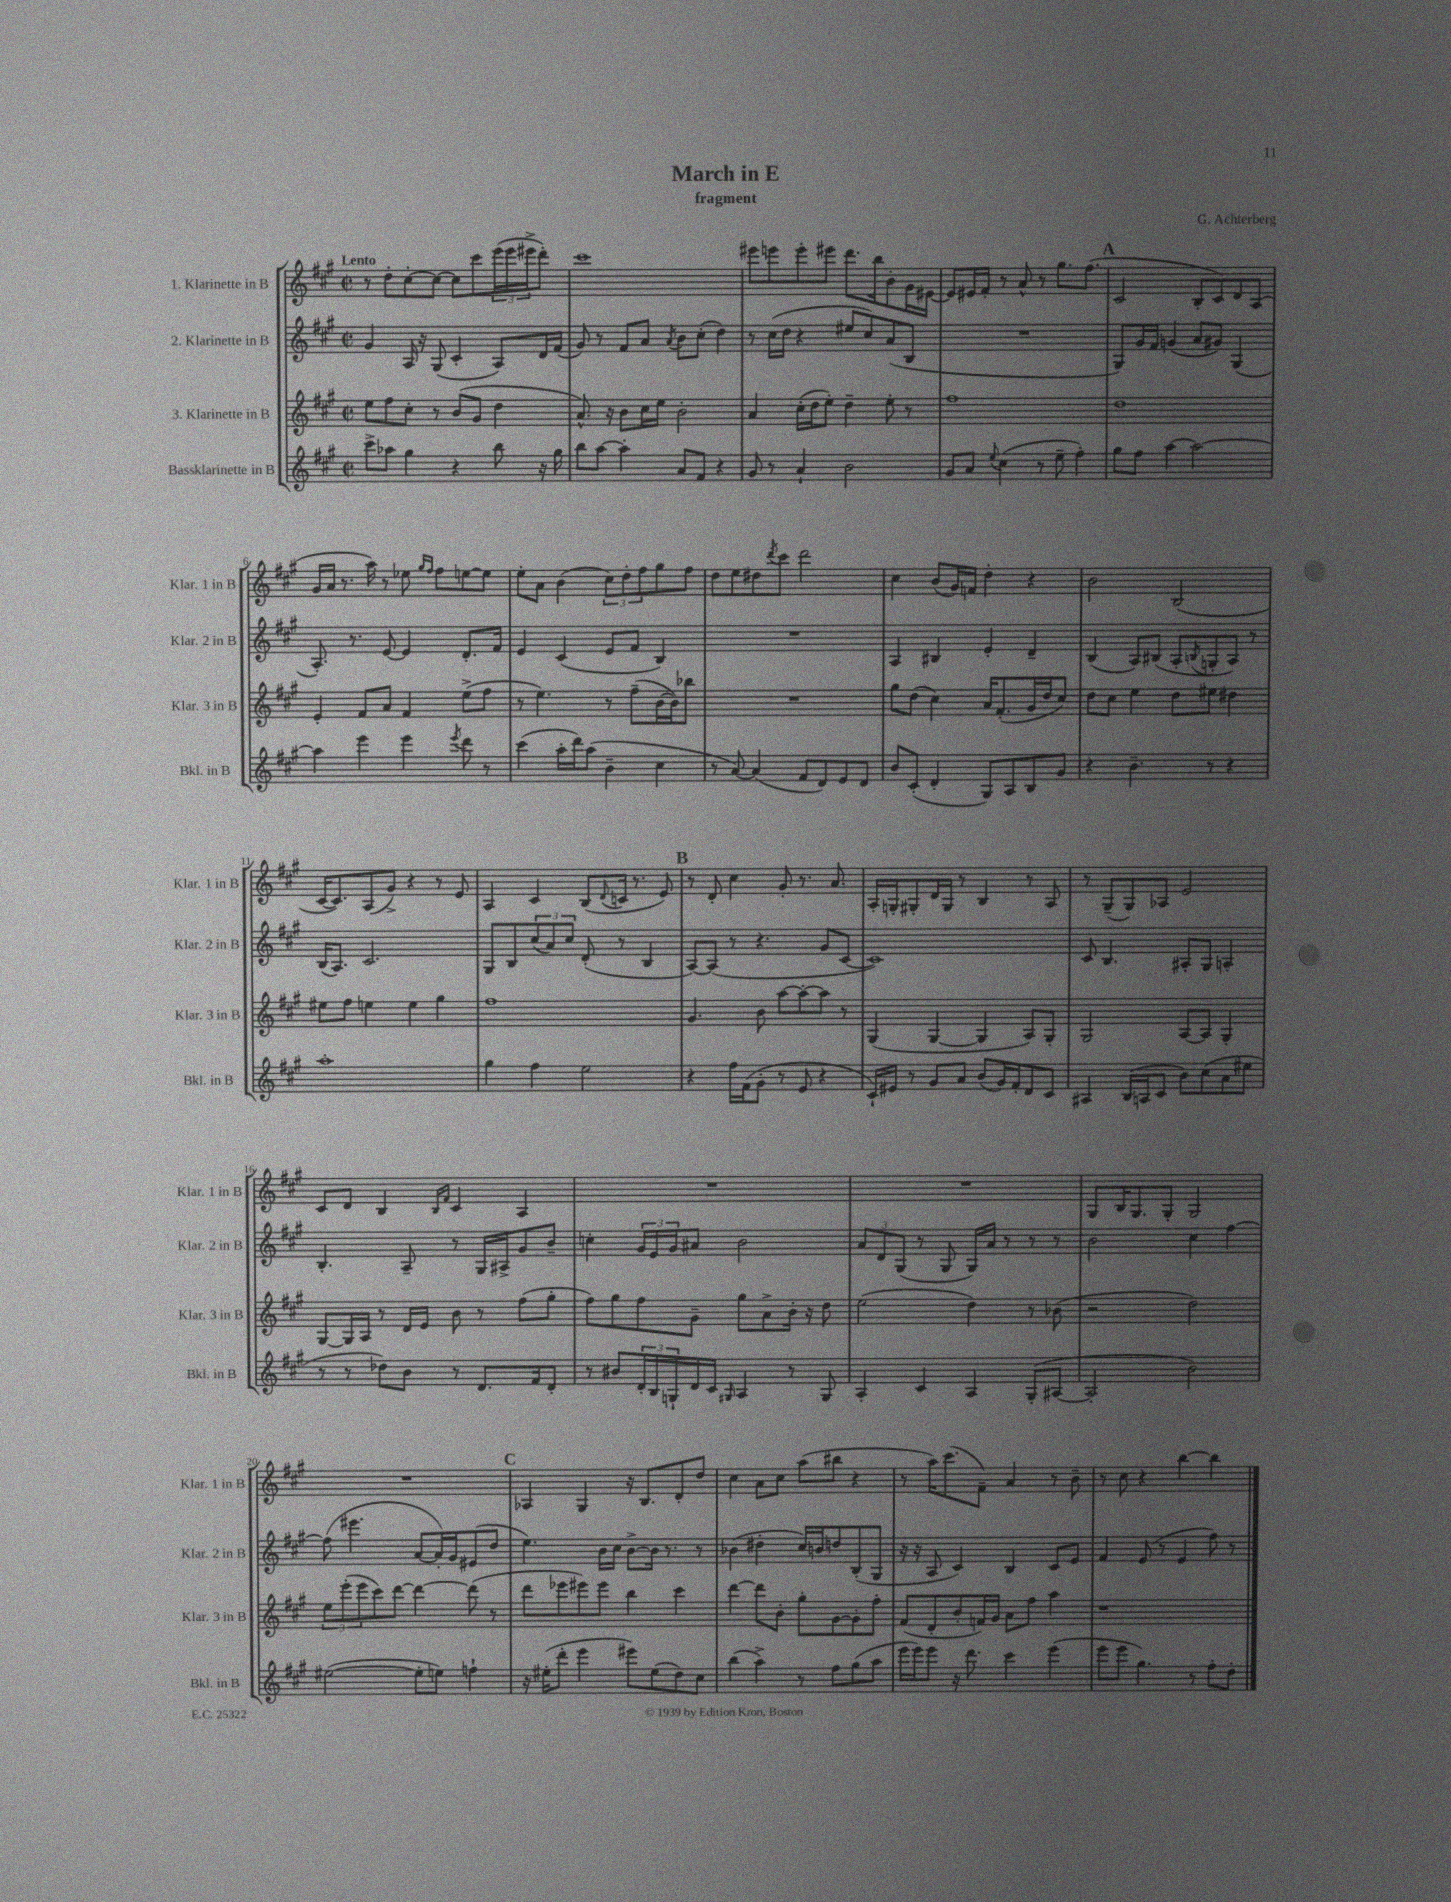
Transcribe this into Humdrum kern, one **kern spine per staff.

**kern	**kern	**kern	**kern
*part4	*part3	*part2	*part1
*staff4	*staff3	*staff2	*staff1
*I"Bassklarinette in B	*I"3. Klarinette in B	*I"2. Klarinette in B	*I"1. Klarinette in B
*I'Bkl. in B	*I'Klar. 3 in B	*I'Klar. 2 in B	*I'Klar. 1 in B
*clefG2	*clefG2	*clefG2	*clefG2
*k[f#c#g#]	*k[f#c#g#]	*k[f#c#g#]	*k[f#c#g#]
*M2/2	*M2/2	*M2/2	*M2/2
*met(c|)	*met(c|)	*met(c|)	*met(c|)
=1	=1	=1	=1
!	!	!	!LO:TX:a:B:t=Lento
8ccc#^\L	8ee\L	4g#/	8r
8aa-X\J	8ff#\	.	8dd'\L
4gg#\	8cc#'\J	16A/	[8cc#'\
.	.	16r	.
.	8r	(8G#/	8cc#\J_
4r	(8b/L	4c#'/	8cc#\L]
.	8g#/J	.	8ccc#\
8bb\	4dd\	8A/L)	(24eee\L
.	.	.	24eee\
.	.	.	24eee#X^\J
16r	.	16d/L	8ddd'\J)
16gg#\	.	(16f#/JJ	.
=2	=2	=2	=2
8bb\L	8.a^^/)	8g#/)	1ccc#
[8aa\J	.	8r	.
.	16r	.	.
4aa'\]	8b\L	8f#/L	.
.	16cc#\L	8a/J	.
.	16ee\JJ	.	.
.	.	8qa/	.
8a/L	2b'\	8b\L	.
8f#/J	.	(8cc#'\J	.
4r	.	4dd\)	.
=3	=3	=3	=3
8g#/	4a/	8r	8eee#X\L
8r	.	(16cc#\LL	8eeen\
.	.	16dd\JJ	.
4a`/	(16cc#'\LL	4r	8eee'\
.	16dd\J	.	.
.	8ee'\J)	.	8eee#X\J
2b\	4dd~\	8ee#X/L	8.ddd\L
.	.	8cc#/)	.
.	.	.	16bb\k
.	8ee'\	(8a/	8b'\
.	8r	8B/J	16g#\L
.	.	.	[16e#X\JJ
=4	=4	=4	=4
8g#/L	1ff#	1r	8e#/L]
8a/J	.	.	16e#X/L
.	.	.	16f#'/JJ
8qqee/	.	.	.
(4cc#\	.	.	8r
.	.	.	8a^^/
8r	.	.	8r
8ee~\	.	.	8.gg#\L
4ff#'\)	.	.	.
.	.	.	(8.ff#\J
!!LO:REH:place=s1:t=A
=5	=5	=5	=5
8gg#\L	1dd	8G#/L)	2c#/
8ff#\J	.	16g#/L	.
.	.	16f#/JJ	.
[4aa\	.	(4gn/	.
2aa\_	.	8a/L	8B'/L
.	.	8g#X/J)	8c#/)
.	.	(4G#/	8d/
.	.	.	(8A/J
!!LO:LB:g=z
=6	=6	=6	=6
4aa\]	4e'/	8.A'/)	16g#/LL
.	.	.	16a/JJ
.	.	.	8.r
.	.	8.r	.
4eee\	8f#/L	.	.
.	.	.	16aa\)
.	8a/J	[8e/	8r
4eee\	4f#/	4e/]	8ee-X\
.	.	.	16qqgg#/LL
.	.	.	16qqff#/JJ
.	.	.	8ff#\L
8qeee/	.	.	.
8ddd\	(8ee^\L	8.d'/L	[8een\
8r	8ff#\J	.	8ee\J]
.	.	16f#/Jk	.
=7	=7	=7	=7
(4ccc#\	8r	4e/	8ee'\L
.	4.ee\)	.	8a\J
16aa'\LL	.	(4c#/	(4b\
16ddd\J)	.	.	.
(8aa\J	.	.	.
4b~\	8r	8e/L	12cc#\L)
.	.	.	12dd'\
.	(8ff#~\L	8f#/J	.
.	.	.	12ff#\
4cc#\	[16b\L	4B/)	8gg#\
.	16b\J])	.	.
.	8bb-X\J	.	8ff#\J
=8	=8	=8	=8
8r	1r	1r	8dd\L
[8a/)	.	.	8ee\
(4a/]	.	.	8dd#X\
.	.	.	8qddd/
.	.	.	8ccc#\J
8f#/L	.	.	2ddd\
8d/)	.	.	.
8e/	.	.	.
8d/J	.	.	.
=9	=9	=9	=9
8b/L	8gg#\L	4A/	4cc#\
(8c#'/J	(8dd\J	.	.
4d'/	4cc#\)	4B#X/	(8b/L
.	.	.	16g#/L)
.	.	.	16fn/JJ
8G#/L)	16a/KL	4e'/	4dd'\
.	(8.f#'/	.	.
8A/	.	.	.
8B/	16g#/L	4d~/	4r
.	16dd/J	.	.
8g#/J	8cc#/J)	.	.
=10	=10	=10	=10
4r	8dd\L	(4B/	2b\
.	8cc#\J	.	.
4.b~\	4ee\	8A/L)	.
.	.	(8B#X/J	.
.	8dd\L	8A'/L	(2B/
.	.	8qBn/	.
8r	8ee#X\J	8Gn'/	.
4r	4dd#X\	8A/J)	.
.	.	8r	.
!!LO:LB:g=z
=11	=11	=11	=11
1aa'	8ee#X\L	(16B/KL	[16c#/KL
.	.	8.A/J)	8.c#/])
.	8ff#\J	.	.
.	4een\	2.c#/	(8A/
.	.	.	8g#^/J)
.	4ee\	.	4r
.	4gg#\	.	8r
.	.	.	8e/
=12	=12	=12	=12
4gg#\	1ff#	8G#/L	4A/
.	.	8B/	.
4ff#\	.	(12cc#/	4c#/
.	.	12a/)	.
.	.	12cc#/J	.
2ee\	.	(8d'/	(8B/L
.	.	.	8qqd/
.	.	8r	16cn/Jk
.	.	.	8.r
.	.	4B/	.
.	.	.	8e/)
!!LO:REH:place=s1:t=B
=13	=13	=13	=13
4r	4.g#/	[8A/L)	8r
.	.	(8A/J]	8d'/
16ff#\LL	.	8r	4cc#\
(16f#\J	.	.	.
8g#'\J	8b\	4.r	.
8r	[8aa\L	.	8g#'/
8e/	8aa'\_	.	8.r
4r	8aa\J]	8g#/L	.
.	.	.	8.a/
.	8r	[8c#/J	.
=14	=14	=14	=14
16c#`/LL)	(4G#/	1c#])	16A'/LL
16e#X/JJ	.	.	16Gn'/J
8r	.	.	8G#X'/
8g#/L	[4G#/	.	16d/L
.	.	.	16G#/JJ
8a/J	.	.	8r
(8b/L	4G#/]	.	4B/
16g#/L)	.	.	.
16f#'/J	.	.	.
8d/	8A/L)	.	8r
8c#/J	8G#'/J	.	8A/
=15	=15	=15	=15
4A#X/	2G#/	8c#/	8r
.	.	4.B/	(8G#~/L
(16B/LL	.	.	8G#/)
16An/J	.	.	.
8c#/J	.	.	8A-X/J
8b\L)	[8A/L	8A#X'/L	2e/
(8cc#\	8A/J]	8G#/J	.
8a\	4G#'/	4An'/	.
8ee#X\J	.	.	.
!!LO:LB:g=z
=16	=16	=16	=16
8r	[8G#/L	4.B'/	8c#/L
8r	16G#/L]	.	8d/J
.	16A/JJ	.	.
8dd-X\L)	8r	.	4B/
8b\J	16d/LL	8A~/	.
.	16e/JJ	.	.
.	.	.	16qqB/LL
.	.	.	16qqf#/JJ
8r	8b\	8r	4c#/
8.d/L	8r	16G#/LL	.
.	.	16A#X^/J	.
.	(8ff#\L	8g#/	4A/
16f#/k	.	.	.
8d'/J	8gg#'\J	8b~/J	.
=17	=17	=17	=17
8r	8ff#\L)	4ccn'\	1r
8b#X/L	8gg#\	.	.
24d'/L	8ff#\	24g#/LL	.
24B/	.	24e/	.
24Gn`/	.	24g#/J	.
16d/	8g#~\J	8a#X/J	.
16c#/JJ	.	.	.
16qqG#X/	.	.	.
4A/	8gg#\L	2b\	.
.	8a^\	.	.
8r	16b'\Jk	.	.
.	16r	.	.
8G#/	8dd\	.	.
=18	=18	=18	=18
4A'/	(2ee\	12a/L	1r
.	.	12d/	.
.	.	(12G#/J	.
4c#/	.	8r	.
.	.	8G#/	.
4A/	4dd\)	16G#/LL)	.
.	.	16a/JJ	.
.	.	8r	.
(8G#'/L	8r	8r	.
[8A#X/J	(8b-X\	8r	.
=19	=19	=19	=19
2A#'/]	2r	2b\	8G#/L
.	.	.	16B/K
.	.	.	8.G#/
.	.	.	8G#'/J
2b\)	2dd\)	4cc#\	2G#/
.	.	[4ff#\	.
!!LO:LB:g=z
=20	=20	=20	=20
([2ee#X\	12ee\L	(8ff#\]	1r
.	(12eee'\	.	.
.	.	4.eee#X\	.
.	12eee\	.	.
.	8ccc#\)	.	.
.	[8ddd\J	.	.
8ee#'\L]	4ddd\_	[8a/L	.
8een\J)	.	16a'/L])	.
.	.	16g#/J	.
4ffn`\	(8ddd\]	(8e#X/	.
.	8r	8dd/J	.
!!LO:REH:place=s1:t=C
=21	=21	=21	=21
16r	8ddd\L	4.ee\)	4A-X/
(16ee#X'\KL	.	.	.
8ddd'\J	8eee-X\	.	.
4eee\	8eee#X\)	.	4G#/
.	8eee#\J	16b\LL	.
.	.	16cc#\JJ	.
8eee#X\L)	4bb\	[8b^\L	16r
.	.	.	8.B/L
(8ee#\	.	16b\Jk]	.
.	.	8.r	.
8dd\)	4ccc#\	.	8d'/
8cc#\J	.	8r	8dd/J
=22	=22	=22	=22
(4bb\	[4ddd\	(4b-X\	4cc#\
4aa^\)	8ddd\L]	4dd#X'\	8a\L
.	8b'\J	.	8cc#\J
8r	8gg#'\L	16cc#/LL)	(8aa\L
.	.	16bn/J	.
8ff#\L	[8g#\	8ddn/	8bb#X\J
(8gg#\	8g#'\]	(8B'/	4r
8aa\J	8ff#'\J	8G#/J	.
=23	=23	=23	=23
16eee\LL	(8f#/L	16r	8r
16eee\J)	.	16r	.
8eee\J	8d'/	8A/	16aa\KL)
.	.	.	(8.ccc#\
16r	8b'/	4c#/)	.
8.ddd\	.	.	.
.	16fn/L)	.	8f#~\J)
.	16g#/JJ	.	.
4ccc#\	8a\L	4B/	4a/
.	8ff#\J	.	.
(4eee\	4aa\	8c#/L	8r
.	.	8e/J	8b~\
=24	=24	=24	=24
8eee\L	1r	4f#/	8r
8eee\J	.	.	8cc#\
4.gg#\)	.	(8e/	4r
.	.	8r	.
.	.	4e/	[4bb\
8r	.	.	.
8ff#'\L	.	8ff#\)	4bb\]
8dd'\J	.	8r	.
==	==	==	==
*-	*-	*-	*-
